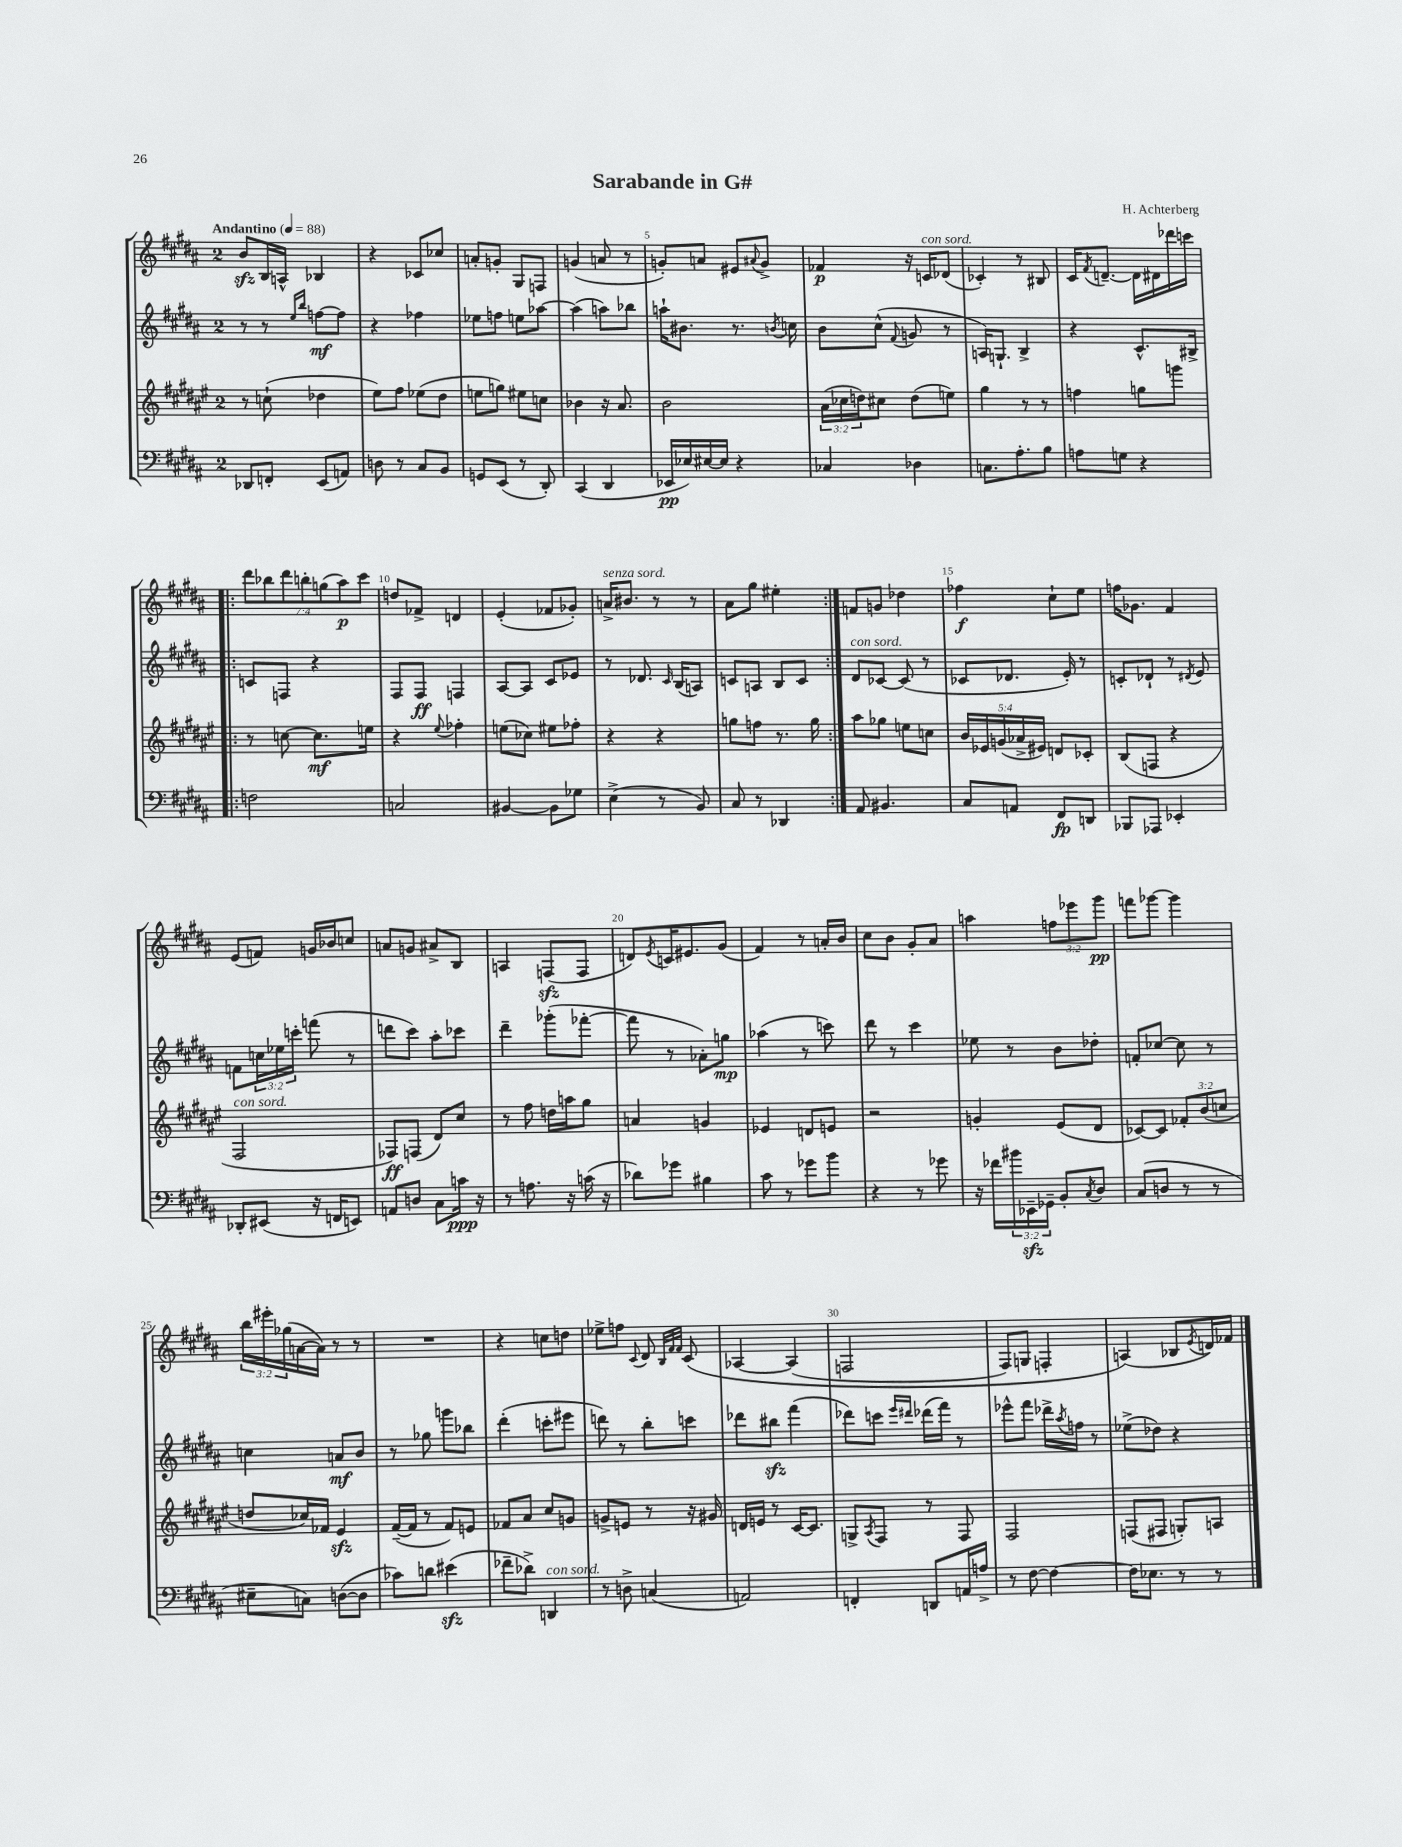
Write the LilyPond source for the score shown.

\header { title = "Sarabande in G#" composer = "H. Achterberg" }
<<
\new StaffGroup <<
\new Staff = "s0" {
    \clef treble \key b \major \once \override Staff.TimeSignature.style = #'single-digit \time 2/4 \override Staff.TupletNumber.text = #tuplet-number::calc-fraction-text \tempo "Andantino" 4 = 88
    b'8\sfz b16 a16-^ bes4 |
    r4 ces'8 ces''8 |
    a'8-. g'8-. gis8 f8 |
    g'4( a'8 r8 |
    g'8-.) a'8 eis'8 \appoggiatura { ais'8 } g'8-> |
    fes'4\p r16 c'16^\markup { \italic "con sord." } des'8( |
    ces'4-.) r8 bis8 |
    cis'16 \acciaccatura { fis'8 } d'8.~-- d'16 dis'16 des'''16 c'''16 |
    \repeat volta 2 { \tuplet 7/4 { dis'''8 bes''8 dis'''8 b''8-. g''8( ais''8\p) cis'''8 } |
    d''8 fes'8-> d'4 |
    e'4-.( fes'8 ges'8-.) |
    a'16->^\markup { \italic "senza sord." } bis'8. r8 r8 |
    ais'8 gis''8 eis''4-. | }
    f'8 g'8 des''4 |
    fes''4\f cis''8-! e''8 |
    f''16 ges'8. fis'4 |
    e'8( f'8) g'16 bes'16 c''8 |
    a'8 g'8 ais'8-> b8 |
    a4 f8\sfz( f8 |
    d'8) \acciaccatura { e'8 } c'16 eis'8. gis'8( |
    fis'4) r8 a'16-. b'16 |
    cis''8 b'8 gis'8-. ais'8 |
    a''4 \tuplet 3/2 { f''8 ees'''8 gis'''8\pp } |
    f'''8 ges'''8~ ges'''4 |
    \tuplet 3/2 { b''16 eis'''16-. ges''16( } a'16~ a'16) r8 r8 |
    R2 |
    r4 c''8 d''8 |
    ees''8-> f''8 \appoggiatura { cis'8 } dis'8 \grace { b32 fis'32 fis'32 } cis'8\( |
    aes4~ aes4( |
    f2 |
    fis8) g8 f4-. |
    a4(\) bes8 \acciaccatura { e'8 } d'16) fes'16 \bar "|." |
}
\new Staff = "s1" {
    \clef treble \key b \major \once \override Staff.TimeSignature.style = #'single-digit \time 2/4 \override Staff.TupletNumber.text = #tuplet-number::calc-fraction-text
    r8 r8 \grace { e''16 b''16 } f''8~\mf f''8 |
    r4 fes''4 |
    ees''8 f''8 e''8 aes''8~ |
    aes''4( a''8) bes''8 |
    a''16-! bis'8. r8. \acciaccatura { b'8 } c''16 |
    b'8 cis''8-^( \appoggiatura { fis'8 } g'8 r8 |
    a16) g8.-! b4-> |
    r4 cis'8.-^ bis16-> |
    \repeat volta 2 { c'8 f8 r4 |
    fis8 fis8\ff f4 |
    ais8~ ais8 cis'8 ees'8 |
    r8 des'8. \grace { cis'16 } b16( a8) |
    c'8 a8 b8 c'8 | }
    dis'8^\markup { \italic "con sord." } ces'8~ ces'8( r8 |
    ces'8 des'8. e'16-.) r8 |
    c'8-. des'8-! r8 \acciaccatura { dis'8 } e'8 |
    f'8 \tuplet 3/2 { c''16 ees''16 c'''16-. } f'''8( r8 |
    d'''8 cis'''8) ais''8-. ces'''8 |
    dis'''4-- ges'''8-.( fes'''8~-. |
    fes'''8 r8 aes'8-.) g''8\mp |
    aes''4( r8 c'''8) |
    dis'''8 r8 cis'''4 |
    ees''8 r8 b'8 des''8-. |
    f'8-. ces''8~ ces''8 r8 |
    c''4 a'8\mf b'8 |
    r8 ges''8 g'''8 bes''8 |
    dis'''4-.( c'''8-. eis'''8 |
    d'''8) r8 b''8-. c'''8 |
    des'''8 bis''8\sfz fis'''4( |
    des'''8) c'''8 \grace { e'''16 dis'''16 } des'''16( fis'''16) r8 |
    ees'''8-^ fis'''8 des'''16-> \acciaccatura { ais''8 } f''16 r8 |
    ees''8->( des''8) r4 \bar "|." |
}
\new Staff = "s2" {
    \clef treble \key fis \major \once \override Staff.TimeSignature.style = #'single-digit \time 2/4 \override Staff.TupletNumber.text = #tuplet-number::calc-fraction-text
    r8 c''8-!( des''4 |
    eis''8) fis''8 ees''8( dis''8 |
    e''8 g''8) eis''8 c''8 |
    bes'4 r16 ais'8. |
    b'2 |
    \tuplet 3/2 { ais'16( ces''16 d''16) } cis''8 d''8( e''8) |
    gis''4 r8 r8 |
    f''4 g''8 g'''8 |
    \repeat volta 2 { r8 c''8~ c''8.\mf e''16 |
    r4 \appoggiatura { eis''8 } fes''4-. |
    e''8( ces''8) eis''8 fes''8-. |
    r4 r4 |
    g''8 f''8 r8. g''16 | }
    ais''8 ges''8 e''8 c''8 |
    \tuplet 5/4 { b'16 ees'16 g'16( aes'16-> eis'16) } d'8 ces'8-. |
    b8( f8 r4 |
    fis2^\markup { \italic "con sord." } |
    fes8\ff) f8( dis'8) cis''8 |
    r8 fis''8 d''16 a''16 gis''8 |
    a'4 g'4 |
    ees'4 d'8 e'8 |
    r2 |
    g'4-. eis'8( dis'8 |
    ces'8~) ces'8 \tuplet 3/2 { fes'8-. b'8( c''8 } |
    d''8 ces''16) fes'16 eis'4\sfz |
    fis'16~--( fis'16 r8 fis'8) e'8 |
    fes'8 ais'8 cis''8 g'8 |
    g'8-> e'8 r8 r16 gis'16 |
    d'16 e'16 r8 cis'16~ cis'8. |
    g8-> \acciaccatura { ais8 } fis8 r8 fis8 |
    fis2 |
    f8( fis8 g8-.) a8 \bar "|." |
}
\new Staff = "s3" {
    \clef bass \key b \major \once \override Staff.TimeSignature.style = #'single-digit \time 2/4 \override Staff.TupletNumber.text = #tuplet-number::calc-fraction-text
    des,8 f,8-. e,8( a,8) |
    d8 r8 cis8 b,8 |
    g,8 e,8( r8 dis,8-.) |
    cis,4( dis,4 |
    ees,16\pp ees16) eis16~ eis16 r4 |
    ces4 des4 |
    c8. ais8.-. b8 |
    a8 g8 r4 |
    \repeat volta 2 { f2 |
    c2 |
    bis,4~ bis,8 ges8 |
    e4->( r8 b,8) |
    cis8 r8 des,4 | }
    ais,8 bis,4. |
    cis8 a,8 fis,8\fp d,8 |
    bes,,8 aes,,8 ees,4-. |
    des,8-. eis,8( r16 f,16 e,8) |
    a,8 d8 cis8 c'16\ppp r16 |
    r8 a8. r16 c'16( r16 |
    des'8) ges'8 bis4 |
    cis'8 r8 ges'8 b'8 |
    r4 r8 ges'8 |
    r16 fes'16 \tuplet 3/2 { bis'16 ees,16--\sfz ges,16-- } b,8-. \acciaccatura { cis8 } dis8 |
    cis8( d8 r8 r8 |
    eis8-- c8) d8~( d8 |
    ces'8) d'8 eis'4\sfz( |
    fes'8-- des'8->) d,4^\markup { \italic "con sord." } |
    r8 d8-> c4( |
    a,2) |
    f,4-. d,8 a,16 a16-> |
    r8 fis8~ fis4~ |
    fis16 ees8. r8 r8 \bar "|." |
}
>>
>>
\layout { \context { \Score \override BarNumber.break-visibility = ##(#f #t #t) barNumberVisibility = #(every-nth-bar-number-visible 5) } }
